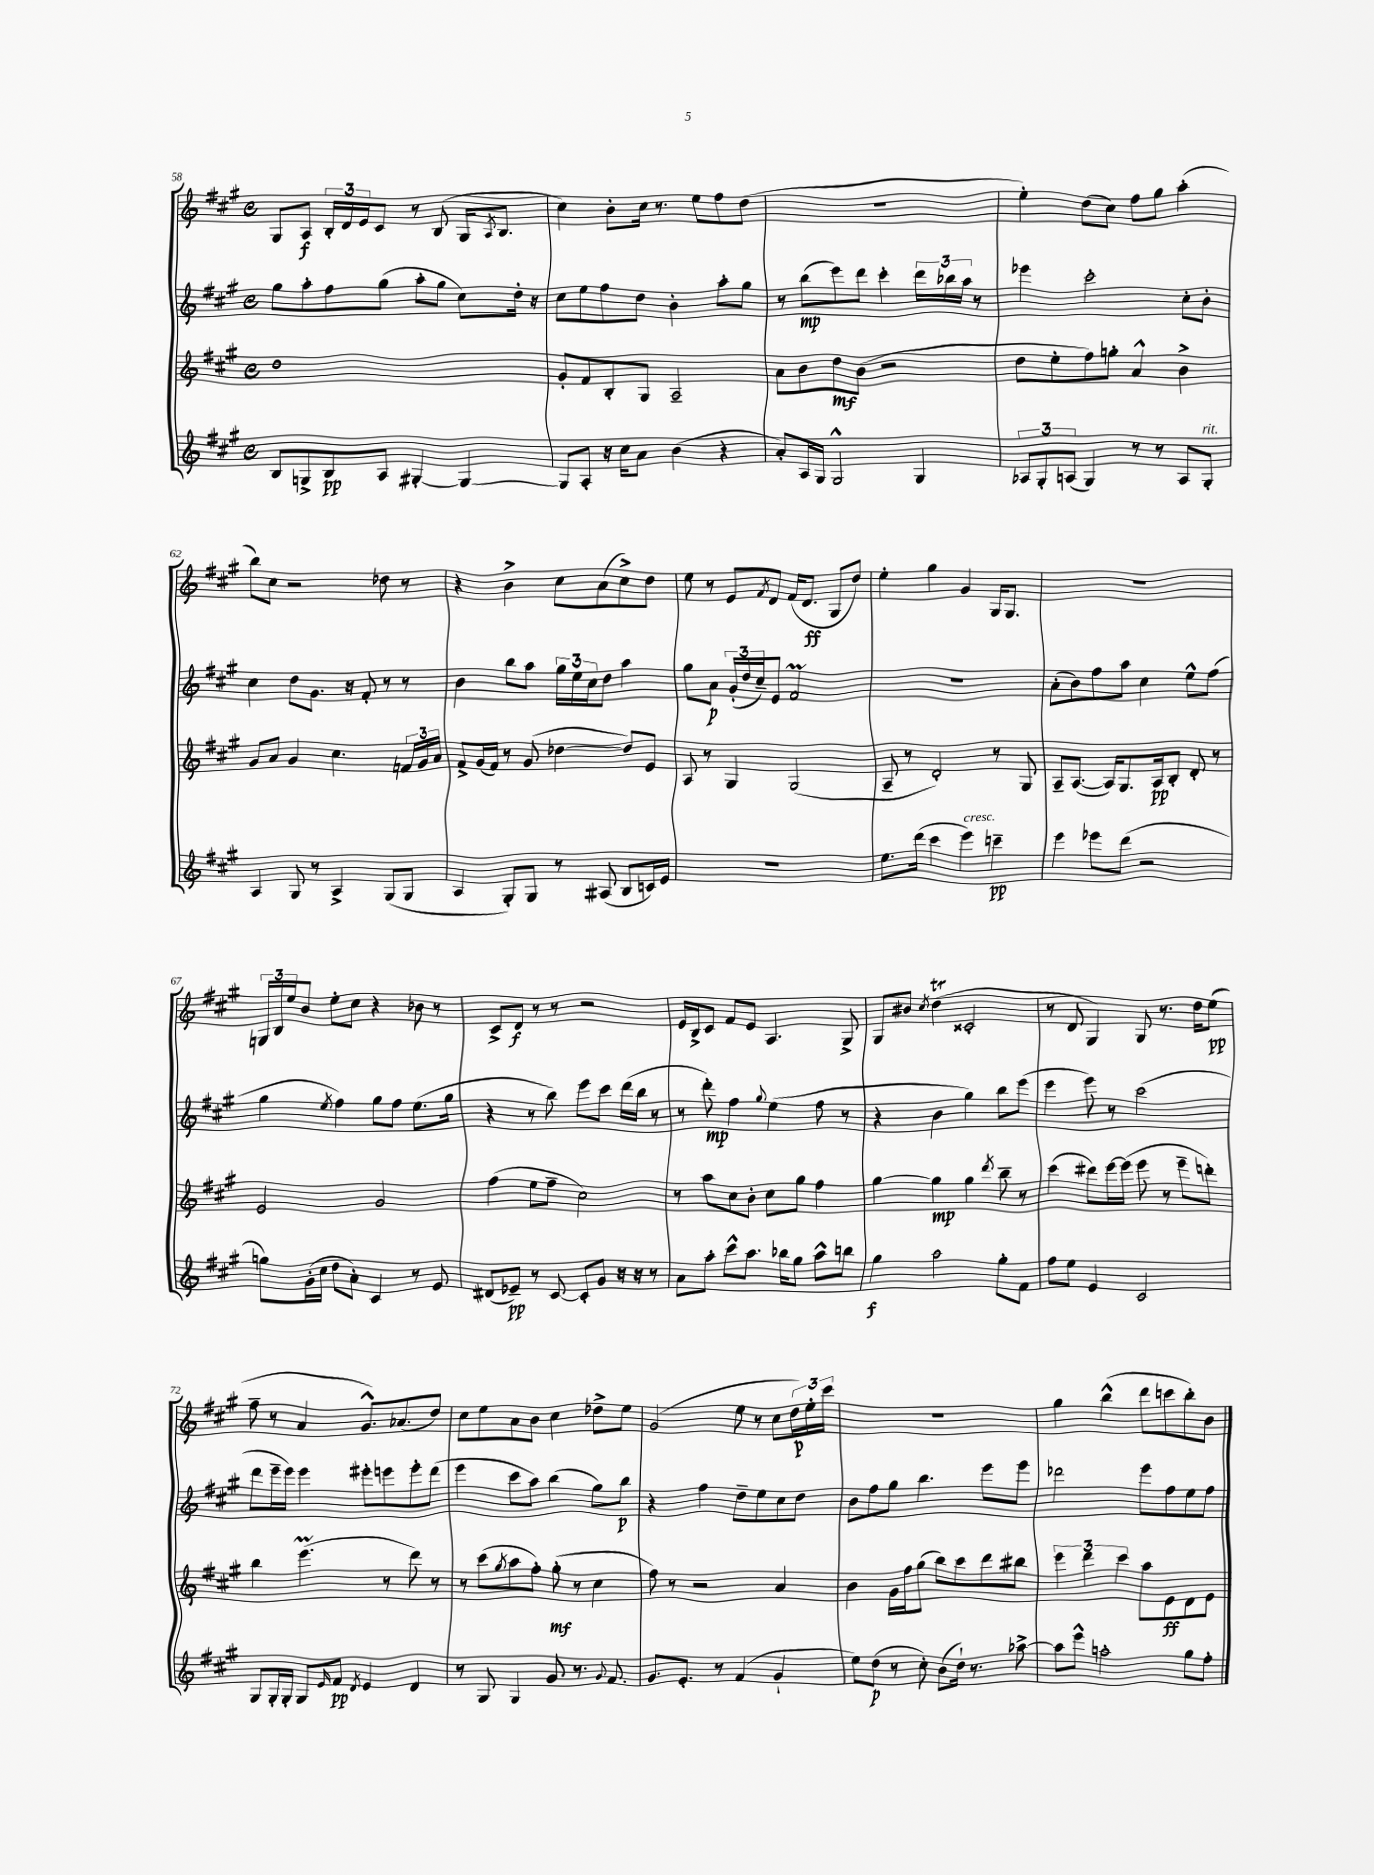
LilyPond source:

<<
\new StaffGroup <<
\new Staff = "s0" {
    \clef treble \key a \major \defaultTimeSignature \time 4/4
    gis8 a8\f \tuplet 3/2 { b16-. d'16 e'16 } cis'8 r8 b8( gis16 \acciaccatura { a8 } b8. |
    cis''4) b'8-. cis''16 r8. e''8 fis''8 d''8( |
    R1 |
    e''4-.) d''8( cis''8) fis''8 gis''8 a''4-.( |
    b''8) cis''8 r2 des''8 r8 |
    r4 b'4-> cis''8 a'8( cis''8->) d''8 |
    e''8 r8 e'8 \acciaccatura { fis'8 } d'8 fis'16( d'8.\ff gis8 d''8) |
    e''4-. gis''4 gis'4 gis16 gis8. |
    R1 |
    \tuplet 3/2 { g16 b16 e''16 } b'8 e''8-. cis''8 r4 bes'8 r8 |
    cis'8-> d'8\f r8 r8 r2 |
    e'16 b16-> cis'8 fis'8 e'8 a4. gis8-> |
    gis8 bis'8 \acciaccatura { cis''8 } d''4\trill( cisis'2-. |
    r8 d'8 gis4) gis8 r8. d''16 e''8\pp( |
    fis''8-- r8 a'4 gis'8.-^) aes'8.( d''8) |
    cis''8 e''8 a'8 b'8 cis''4 des''8-> e''8 |
    gis'2( e''8 r8 cis''8 \tuplet 3/2 { d''16\p) e''16-. cis'''16 } |
    R1 |
    gis''4 b''4-^( d'''8 c'''8 b''8-.) b'8 \bar "|." |
}
\new Staff = "s1" {
    \clef treble \key a \major \defaultTimeSignature \time 4/4
    gis''8 a''8-. fis''8 gis''8( a''8-. gis''8 cis''8) d''16-. r16 |
    cis''8 e''8 fis''8 d''8 b'4-. a''8-. gis''8 |
    r8 b''8\mp( e'''8) d'''8 cis'''4-. \tuplet 3/2 { d'''16 bes''16 a''16 } r8 |
    ees'''4 cis'''2-. cis''8-. b'8-. |
    cis''4 d''8 gis'8. r16 fis'8-. r8 r8 |
    b'4 b''8 a''8 \tuplet 3/2 { gis''16 e''16 cis''16 } d''8 a''4 |
    gis''8 a'8\p \tuplet 3/2 { gis'16-.( d''16 cis''16--) } e'8 fis'2\prall |
    r1 |
    a'8-.( b'8) fis''8 a''8 cis''4 e''8-^ fis''8( |
    gis''4 \acciaccatura { e''8 } fis''4) gis''8 fis''8 e''8.( gis''16 |
    r4 r8 b''8) e'''8 cis'''8 d'''16( b''16 r8 |
    r8 d'''8-.\mp) fis''4 \appoggiatura { gis''8 } e''4( fis''8 r8 |
    r4 b'4 gis''4) b''8 e'''8( |
    e'''4 e'''8) r8 cis'''2( |
    d'''8 e'''16-- e'''16) e'''4 eis'''8-. e'''8 e'''8-. d'''8( |
    e'''4 cis'''8 a''8) b''4( gis''8) b''8\p |
    r4 fis''4 d''8-- e''8 cis''8 d''8 |
    b'8 fis''8 gis''8 b''4. e'''8 e'''8 |
    des'''2 e'''8 fis''8 e''8 fis''8 \bar "|." |
}
\new Staff = "s2" {
    \clef treble \key a \major \defaultTimeSignature \time 4/4
    d''1 |
    gis'8-. fis'8 b8-. gis8 a2-- |
    a'8 b'8 d''8\mf b'8( r2 |
    d''8 e''8-. fis''8) g''8-. a'4-^ b'4-> |
    gis'8 a'8 gis'4 cis''4. \tuplet 3/2 { f'16 gis'16 a'16 } |
    fis'8-> gis'16( fis'16) r8 gis'8( des''4~ des''8) e'8 |
    a8 r8 gis4 gis2( |
    a8-- r8 d'2-.) r8 gis8 |
    a8-- a8.~( a16) gis8. a16\pp b8-. d'8-. r8 |
    e'2 gis'2 |
    fis''4( e''8 fis''8-- cis''2) |
    r8 a''8 cis''8 b'8-. cis''8 gis''8 fis''4 |
    gis''4~ gis''4\mp gis''4 \acciaccatura { d'''8 } b''8-- r8 |
    cis'''4( dis'''8) e'''16~ e'''16( e'''8 r8 e'''8-- d'''8-.) |
    b''4 e'''4.\prall( r8 d'''8) r8 |
    r8 cis'''8( \acciaccatura { gis''8 } a''8 fis''8-.) gis''8-.\mf( r8 cis''4 |
    fis''8) r8 r2 a'4 |
    b'4 gis'16 fis''16 gis''8( b''8) cis'''8 d'''8 bis''8 |
    \tuplet 3/2 { e'''4 d'''4 cis'''4 } a''8 e'8\ff d'8 e'8 \bar "|." |
}
\new Staff = "s3" {
    \clef treble \key a \major \defaultTimeSignature \time 4/4
    b8 g8-> b8\pp a8 gis4~-. gis4~ |
    gis8 a8-. r16 cis''16 a'8 b'4( r4 |
    a'8-.) a16 gis16 gis2-^ gis4 |
    \tuplet 3/2 { aes8 gis8-. a8( } gis4) r8 r8 a8 gis8-.^\markup { \italic "rit." } |
    a4 gis8 r8 a4-> gis8( gis8 |
    a4 gis8-.) gis8 r8 ais8( b8 c'16) e'16 |
    r1 |
    e''8. d'''16( cis'''4 e'''4^\markup { \italic "cresc." }) c'''4--\pp |
    e'''4 ees'''8 d'''8( r2 |
    g''8) gis'16-.( cis''16 d''8 a'8-.) cis'4 r8 e'8 |
    dis'8( ees'8--\pp) r8 cis'8~ cis'8-. gis'8 r16 r16 r8 |
    a'8 a''8-. cis'''8-^ a''8. bes''16 gis''8 a''8-^ b''8 |
    gis''4\f a''2 gis''8-. fis'8 |
    fis''8 e''8 e'4 cis'2 |
    gis8 gis16-. gis16-. gis8 \grace { e'16 } fis'8\pp \acciaccatura { d'8 } e'4 d'4 |
    r8 gis8 gis4 gis'8 r8. \appoggiatura { gis'8 } fis'8. |
    gis'8. e'8.-. r8 fis'4( gis'4-! |
    e''8) d''8\p( r8 cis''8-.) b'8( d''16-!) r8. aes''8~-> |
    aes''8 e'''8-^ a''2-. gis''8 fis''8-. \bar "|." |
}
>>
>>
\layout { \context { \Score currentBarNumber = #58 } }
